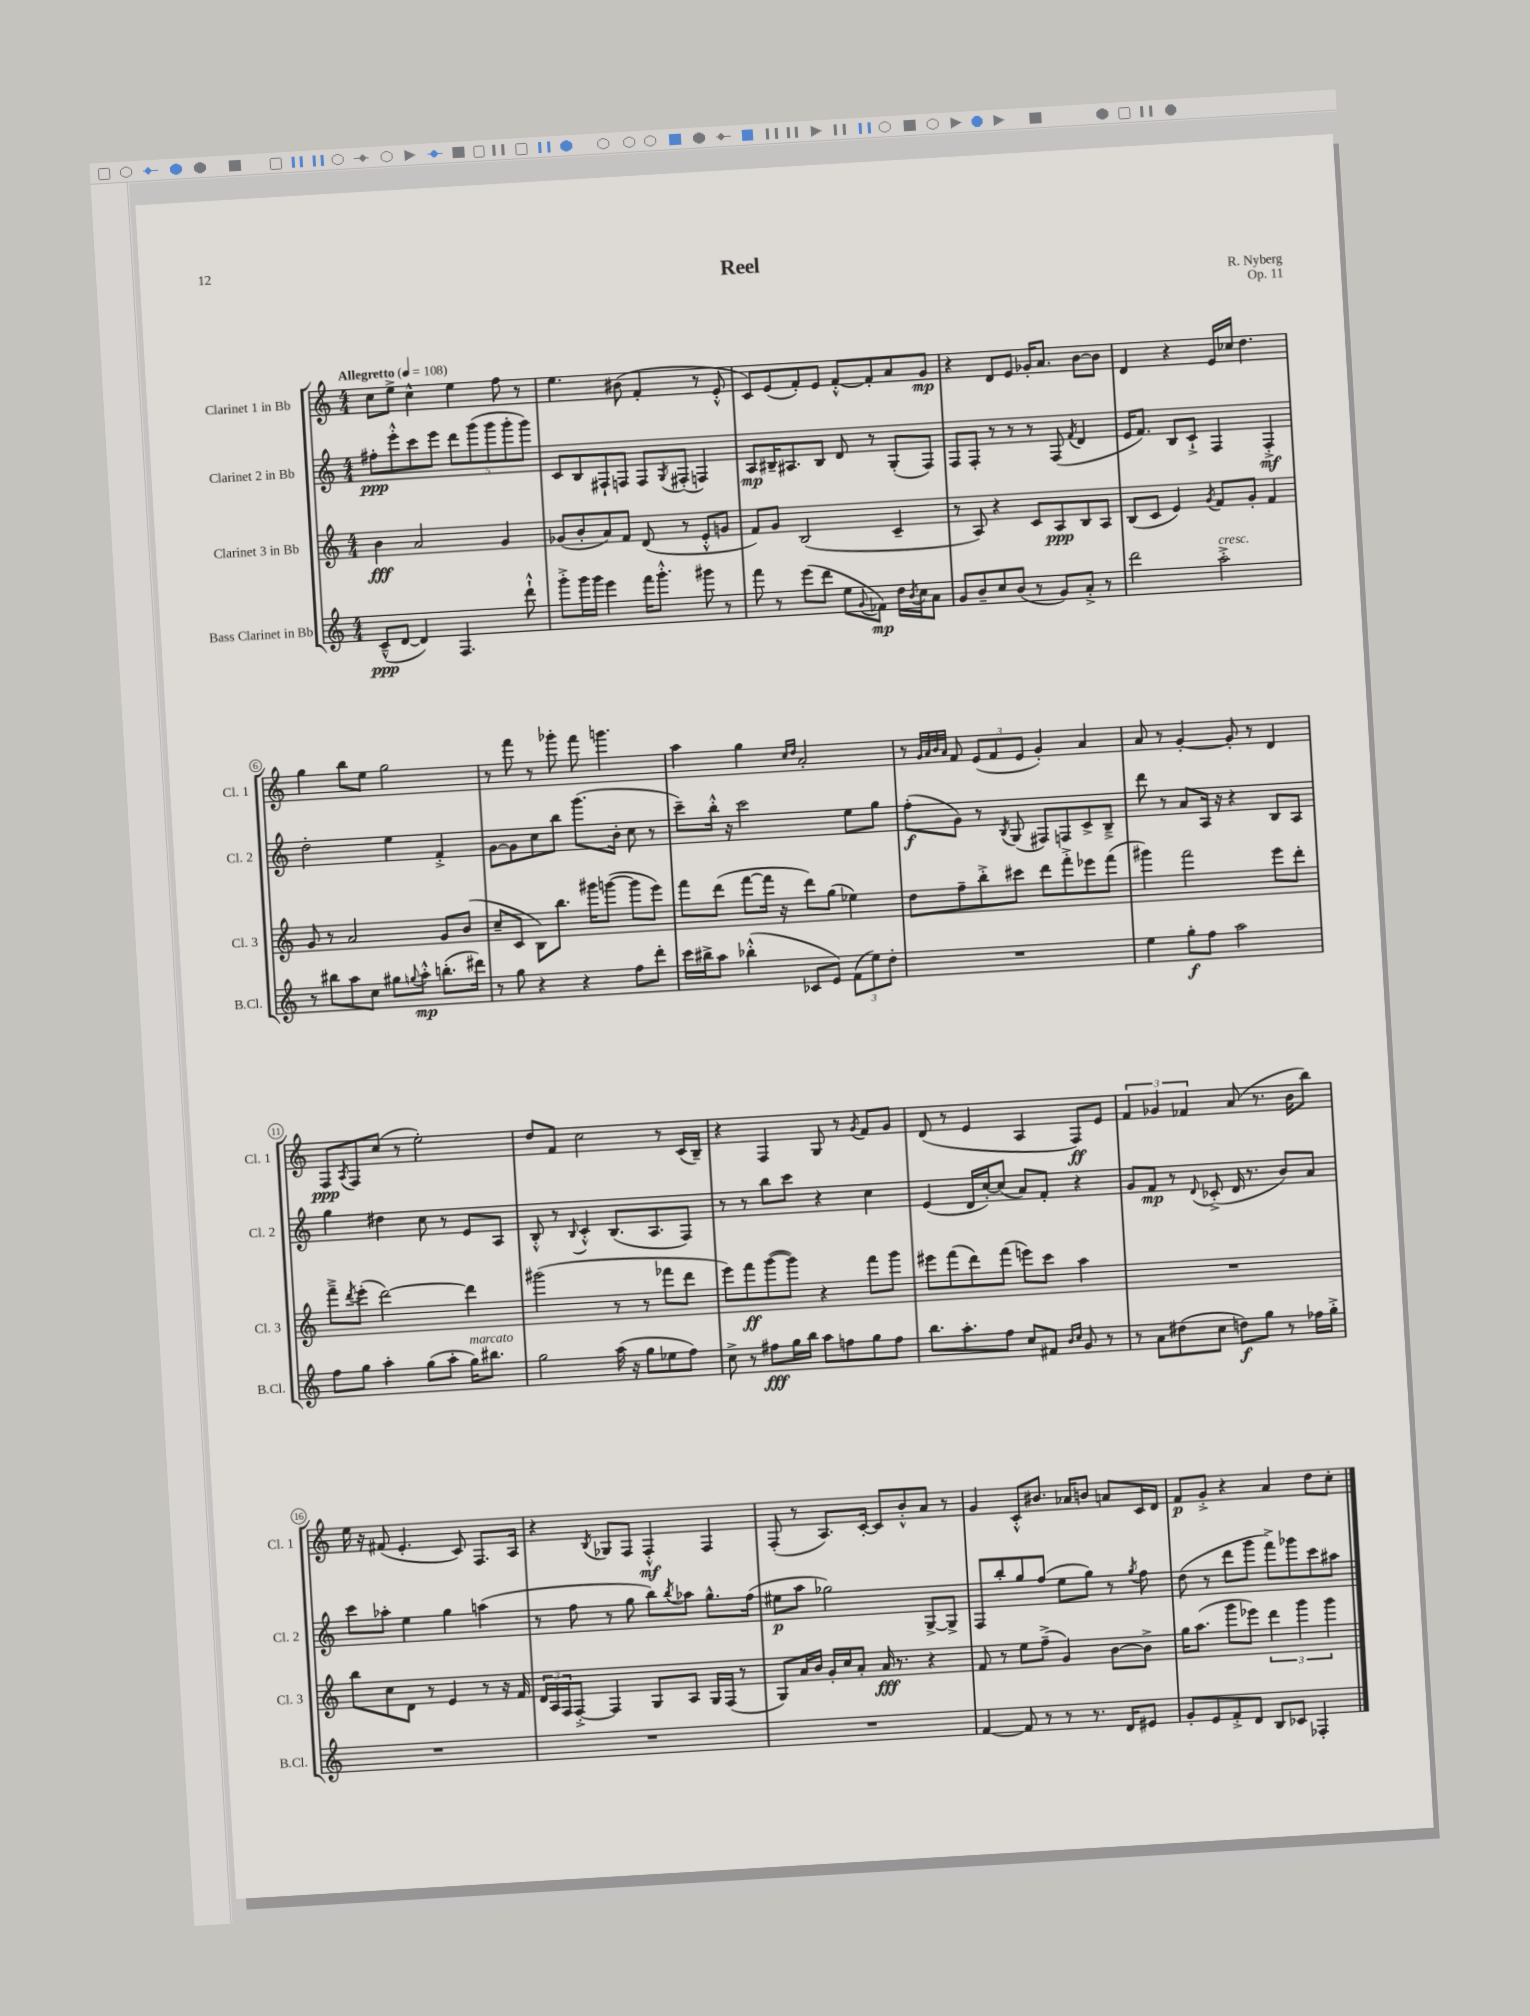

**kern	**dynam	**kern	**dynam	**kern	**dynam	**kern	**dynam
*part4	*part4	*part3	*part3	*part2	*part2	*part1	*part1
*staff4	*staff4	*staff3	*staff3	*staff2	*staff2	*staff1	*staff1
*I"Bass Clarinet in Bb	*	*I"Clarinet 3 in Bb	*	*I"Clarinet 2 in Bb	*	*I"Clarinet 1 in Bb	*
*I'B.Cl.	*	*I'Cl. 3	*	*I'Cl. 2	*	*I'Cl. 1	*
*clefG2	*	*clefG2	*	*clefG2	*	*clefG2	*
*k[]	*	*k[]	*	*k[]	*	*k[]	*
*M4/4	*	*M4/4	*	*M4/4	*	*M4/4	*
*MM108	*	*MM108	*	*MM108	*	*MM108	*
=1	=1	=1	=1	=1	=1	=1	=1
!	!	!	!	!	!	!LO:TX:a:B:t=Allegretto	!
(8c~^^/L	ppp	4b\	fff	8ff#X'\L	ppp	8cc\L	.
[8d/J	.	.	.	8eee'^^\	.	8ee^\J	.
4d/])	.	2a/	.	8ccc\	.	4cc^^\	.
.	.	.	.	8eee\J	.	.	.
4.F/	.	.	.	10ddd\L	.	4ee\	.
.	.	.	.	(10ggg\	.	.	.
.	.	.	.	10ggg\	.	.	.
.	.	4g/	.	.	.	8ff\	.
.	.	.	.	10ggg'\	.	.	.
8ddd`^^\	.	.	.	.	.	8r	.
.	.	.	.	10ggg\J)	.	.	.
=2	=2	=2	=2	=2	=2	=2	=2
8ggg'^\L	.	(8g-X/L	.	8c/L	.	4.ee\	.
16ggg\L	.	8b'/	.	8B/	.	.	.
16ggg\JJ	.	.	.	.	.	.	.
4eee\	.	8a/)	.	8F#X`/	.	.	.
.	.	8f/J	.	8Fn/J	.	(8b#X\	.
16fff\KL	.	(8d/	.	8F/L	.	4f'/	.
8.ggg'^^\J	.	.	.	.	.	.	.
.	.	.	.	8qG/	.	.	.
.	.	8r	.	(8F#X'/J	.	.	.
8ggg#X\	.	8e'^^/L	.	4Fn/)	.	8r	.
8r	.	8gn/J	.	.	.	8e'^^/	.
=3	=3	=3	=3	=3	=3	=3	=3
8fff\	.	8f/L)	.	8A/L	mp	8c/L)	.
8r	.	8g/J	.	16B#X~/K	.	(8e/	.
.	.	.	.	8.A#X/	.	.	.
(8eee\L	.	(2B/	.	.	.	8f'/)	.
8ddd\J	.	.	.	8B#/J	.	8e/J	.
8ee\L	.	.	.	8d/	.	[8f'^^/L	.
8qqg/	.	.	.	.	.	.	.
8f-X\J)	mp	.	.	8r	.	8f'/]	.
16dd\LL	.	4c~/	.	(8G'/L	.	8a/	.
8qb/	.	.	.	.	.	.	.
16cc\J	.	.	.	.	.	.	.
8a\J	.	.	.	8F/J)	.	8g/J	mp
=4	=4	=4	=4	=4	=4	=4	=4
8g/L	.	8r	.	8F/L	.	4r	.
8b~/	.	8A/)	.	8F'/J	.	.	.
8cc/	.	4r	.	8r	.	8d/L	.
(8b/J	.	.	.	8r	.	8e/J	.
8r	.	8c/L	.	8r	.	16g-X'/KL	.
.	.	.	.	.	.	8.a/J	.
8g/L)	.	8A/	ppp	(8F/	.	.	.
.	.	.	.	8qf/	.	.	.
8a'^/J	.	8B/	.	4d/	.	[8b\L	.
8r	.	8A/J	.	.	.	8b\J]	.
=5	=5	=5	=5	=5	=5	=5	=5
2ddd\	.	(8B/L	.	16e/KL	.	4d/	.
.	.	.	.	8.f/J)	.	.	.
.	.	8c/J	.	.	.	.	.
.	.	4e/)	.	8B/L	.	4r	.
.	.	.	.	8c`^/J	.	.	.
.	.	8qg/	.	.	.	.	.
!LO:TX:a:i:t=cresc.	!	!	!	!	!	!	!
2aa'^\	.	8f/L	.	4F/	.	16e/LL	.
.	.	.	.	.	.	16cc-X/JJ	.
.	.	8g'/J	.	.	.	4.dd\	.
.	.	4f/	.	4F'^/	mf	.	.
!!LO:LB:g=z
=6	=6	=6	=6	=6	=6	=6	=6
8r	.	8g/	.	2dd'\	.	4gg\	.
8bb#X\L	.	8r	.	.	.	.	.
8aa\	.	2a/	.	.	.	8bb\L	.
8cc\J	.	.	.	.	.	8ee\J	.
8gg#X\L	.	.	.	4ee\	.	2gg\	.
8qqggn/	.	.	.	.	.	.	.
8aa'^^\J	mp	.	.	.	.	.	.
(8.bbn'\L	.	8g/L	.	4f'^/	.	.	.
.	.	(8b/J	.	.	.	.	.
16ddd#X\Jk)	.	.	.	.	.	.	.
=7	=7	=7	=7	=7	=7	=7	=7
8r	.	8cc~/L	.	[8g\L	.	8r	.
8gg\	.	8c/J	.	8g\]	.	8fff\	.
4r	.	8B\L)	.	8cc\	.	8r	.
.	.	8.bb\J	.	8bb\J	.	8ggg-X'\	.
4r	.	.	.	(8.ggg\L	.	8fff\	.
.	.	16ggg#X\KL	.	.	.	.	.
.	.	([8gggn\J	.	.	.	4.gggn\	.
.	.	.	.	16b'\Jk	.	.	.
8ff\L	.	8ggg\L]	.	8cc\	.	.	.
8ddd'\J	.	8eee\J)	.	8r	.	.	.
=8	=8	=8	=8	=8	=8	=8	=8
16ccc\LL	.	8fff\L	.	8ccc~\L)	.	4aa\	.
16bb#X^\J	.	.	.	.	.	.	.
8aa\J	.	(8ddd\J	.	16bb'^^\Jk	.	.	.
.	.	.	.	16r	.	.	.
(4bb-X'^^\	.	[8fff\L	.	2ccc\	.	4gg\	.
.	.	16fff\Jk]	.	.	.	.	.
.	.	16r	.	.	.	.	.
.	.	.	.	.	.	16qqcc/LL	.
.	.	.	.	.	.	16qqdd/JJ	.
8c-X/L	.	8ddd\L)	.	.	.	2a'/	.
8e/J)	.	(8gg\J	.	.	.	.	.
(12f\L	.	4ee-X\)	.	8ee\L	.	.	.
12ee\)	.	.	.	.	.	.	.
.	.	.	.	8gg\J	.	.	.
12dd'\J	.	.	.	.	.	.	.
=9	=9	=9	=9	=9	=9	=9	=9
1r	.	8dd\L	.	(8ff'\L	f	8r	.
.	.	.	.	.	.	32qqg/LLL	.
.	.	.	.	.	.	32qqa/	.
.	.	.	.	.	.	32qqb/	.
.	.	.	.	.	.	32qqa/JJJ	.
.	.	8ff~\	.	8g\J)	.	8f/	.
.	.	8bb'^\	.	8r	.	(12e/L	.
.	.	.	.	.	.	12f/	.
.	.	.	.	8qB/	.	.	.
.	.	8ccc#X\J	.	(8G/	.	.	.
.	.	.	.	.	.	12e/J	.
.	.	8ddd\L	.	8F#X/L)	.	4g'/)	.
.	.	8fff'^\	.	8Fn/	.	.	.
.	.	8eee-X\	.	8c^/	.	4a/	.
.	.	(8fff\J	.	8B~^/J	.	.	.
=10	=10	=10	=10	=10	=10	=10	=10
4ee\	.	4ggg#X\)	.	8ddd\	.	8a/	.
.	.	.	.	8r	.	8r	.
8gg'\L	f	2fff\	.	8a/L	.	[4g'/	.
8ff\J	.	.	.	16A/Jk	.	.	.
.	.	.	.	16r	.	.	.
2aa\	.	.	.	4r	.	8g'/]	.
.	.	.	.	.	.	8r	.
.	.	8eee\L	.	8B/L	.	4d/	.
.	.	8ddd'\J	.	8A/J	.	.	.
!!LO:LB:g=z
=11	=11	=11	=11	=11	=11	=11	=11
8ff\L	.	8fff~^\L	.	4gg\	.	8F/L	ppp
.	.	8qddd/	.	.	.	8qA/	.
8gg\J	.	(8eee'\J	.	.	.	8F/	.
4aa'\	.	[2ddd\)	.	4dd#X\	.	(8cc/J	.
.	.	.	.	.	.	8r	.
(8gg\L	.	.	.	8cc\	.	2ee'\)	.
8aa'\J	.	.	.	8r	.	.	.
!LO:TX:a:i:t=marcato	!	!	!	!	!	!	!
16gg\KL)	.	4ddd\]	.	8e/L	.	.	.
8.bb#X\J	.	.	.	.	.	.	.
.	.	.	.	8A/J	.	.	.
=12	=12	=12	=12	=12	=12	=12	=12
2gg\	.	(2ggg#X\	.	8B'^^/	.	8dd/L	.
.	.	.	.	8r	.	8f/J	.
.	.	.	.	8qqB/	.	.	.
.	.	.	.	4c'^^/	.	2cc\	.
(16aa\	.	8r	.	(8.B/L	.	.	.
16r	.	.	.	.	.	.	.
8gg\L	.	8r	.	.	.	.	.
.	.	.	.	8.A/	.	.	.
8ee-X\	.	8fff-X\L	.	.	.	8r	.
8ff\J)	.	8ddd\J	.	8F/J)	.	(16c/LL	.
.	.	.	.	.	.	16B~/JJ)	.
=13	=13	=13	=13	=13	=13	=13	=13
8cc^\	.	8eee\L)	.	8r	.	4r	.
8r	.	8fff\	ff	8r	.	.	.
8ff#X\L	fff	([8ggg\	.	8bb\L	.	4F/	.
16gg\L	.	8ggg\J])	.	8ccc\J	.	.	.
16bb\JJ	.	.	.	.	.	.	.
8aa\L	.	4r	.	4r	.	8G/	.
8ffn\	.	.	.	.	.	8r	.
.	.	.	.	.	.	8qg/	.
8gg\	.	8fff\L	.	4cc\	.	8f/L	.
8ff\J	.	8ggg\J	.	.	.	8g/J	.
=14	=14	=14	=14	=14	=14	=14	=14
8.bb\L	.	8eee#X\L	.	(4e/	.	(8d/	.
.	.	(8fff\	.	.	.	8r	.
8.aa'\	.	.	.	.	.	.	.
.	.	8ddd\)	.	16d/LL	.	4e/	.
.	.	.	.	[16cc'/J)	.	.	.
8ff\J	.	(8fff\J	.	(8cc/J]	.	.	.
8cc/L	.	8eeen\L)	.	8a/L)	.	4A/	.
8f#X/J	.	8ccc\J	.	8f'/J	.	.	.
16qqb/LL	.	.	.	.	.	.	.
16qqcc/JJ	.	.	.	.	.	.	.
8g/	.	4aa\	.	4r	.	8F/L)	ff
8r	.	.	.	.	.	8e/J	.
=15	=15	=15	=15	=15	=15	=15	=15
8r	.	1r	.	8g/L	.	6f/	.
8a\L	.	.	.	8f/J	mp	.	.
.	.	.	.	.	.	6g-X/	.
(8dd#X\	.	.	.	8r	.	.	.
.	.	.	.	.	.	6f-X/	.
.	.	.	.	8qqd/	.	.	.
8cc\J	.	.	.	(8c-X'^/	.	.	.
8ddn\L)	f	.	.	16d/	.	(8a/	.
.	.	.	.	8.r	.	.	.
8gg\J	.	.	.	.	.	8.r	.
8r	.	.	.	8b/L)	.	.	.
.	.	.	.	.	.	16b\KL	.
16ff-X\LL	.	.	.	8a/J	.	8bb\J)	.
16gg'^\JJ	.	.	.	.	.	.	.
!!LO:LB:g=z
=16	=16	=16	=16	=16	=16	=16	=16
1r	.	8bb\L	.	8ccc\L	.	16ee\	.
.	.	.	.	.	.	16r	.
.	.	8cc\	.	8aa-X'\J	.	(8f#X/	.
.	.	8d\J	.	4ee\	.	4.e'/	.
.	.	8r	.	.	.	.	.
.	.	4e/	.	4gg\	.	.	.
.	.	.	.	.	.	8c/)	.
.	.	8r	.	(4aan\	.	8.F/L	.
.	.	16r	.	.	.	.	.
.	.	16f/	.	.	.	16A/Jk	.
=17	=17	=17	=17	=17	=17	=17	=17
1r	.	24d/LL	.	8r	.	4r	.
.	.	24A/	.	.	.	.	.
.	.	24F/J	.	.	.	.	.
.	.	[8F'^/J	.	8ff\	.	.	.
.	.	.	.	.	.	8qB/	.
.	.	4F/]	.	8r	.	8G-X/L	.
.	.	.	.	8gg\	.	8F/J	.
.	.	8G/L	.	8bb\L)	.	4F'^^/	mf
.	.	.	.	8qbb/	.	.	.
.	.	8A/J	.	8aa-X\J	.	.	.
.	.	16G/LL	.	8.gg^^\L	.	4F/	.
.	.	(16F/JJ	.	.	.	.	.
.	.	8r	.	.	.	.	.
.	.	.	.	(16ff\Jk	.	.	.
=18	=18	=18	=18	=18	=18	=18	=18
1r	.	8G/L)	.	8ee#X\L	p	(8F'/	.
.	.	16a/L	.	8aa\J	.	8r	.
.	.	16b/JJ	.	.	.	.	.
.	.	16g'/LL	.	2gg-X\)	.	8.A/L)	.
.	.	16cc/J	.	.	.	.	.
.	.	8a'/J	.	.	.	.	.
.	.	.	.	.	.	[16c'/Jk	.
.	.	16a/	fff	.	.	8c/L]	.
.	.	8.r	.	.	.	.	.
.	.	.	.	.	.	8b'^^/	.
.	.	4r	.	[8G^/L	.	8a/J	.
.	.	.	.	8G^/J]	.	8r	.
=19	=19	=19	=19	=19	=19	=19	=19
[4f/	.	8f/	.	8F/L	.	4g/	.
.	.	8r	.	8bb'/	.	.	.
8f/]	.	8ee\L	.	8gg/	.	8c'^^/L	.
8r	.	(8ff~^\J	.	(8ff/J	.	8.b#X/J	.
8r	.	4g/)	.	8ee\L	.	.	.
.	.	.	.	.	.	16a-X/KL	.
8.r	.	.	.	8gg\J)	.	8bn/J	.
.	.	[8b\L	.	8r	.	8an/L	.
16d/KL	.	.	.	.	.	.	.
.	.	.	.	8qgg/	.	.	.
8e#X/J	.	8b^\J]	.	8ff\	.	16c/L	.
.	.	.	.	.	.	16d/JJ	.
=20	=20	=20	=20	=20	=20	=20	=20
8g'/L	.	16gg\KL	.	(8dd\	.	8f/L	p
.	.	(8.aa\J	.	.	.	.	.
8e/	.	.	.	8r	.	8g'^/J	.
8f'^/	.	8ggg\L	.	8ddd\L	.	4r	.
8d/J	.	8eee-X\J)	.	8ggg\J	.	.	.
8B/L	.	6ddd\	.	8fff^\L)	.	4a/	.
8c-X/J	.	.	.	8ggg-X\	.	.	.
.	.	6ggg\	.	.	.	.	.
4F-X'/	.	.	.	8ccc\	.	8dd\L	.
.	.	6ggg\	.	.	.	.	.
.	.	.	.	8aa#X\J	.	8cc'\J	.
==	==	==	==	==	==	==	==
*-	*-	*-	*-	*-	*-	*-	*-
